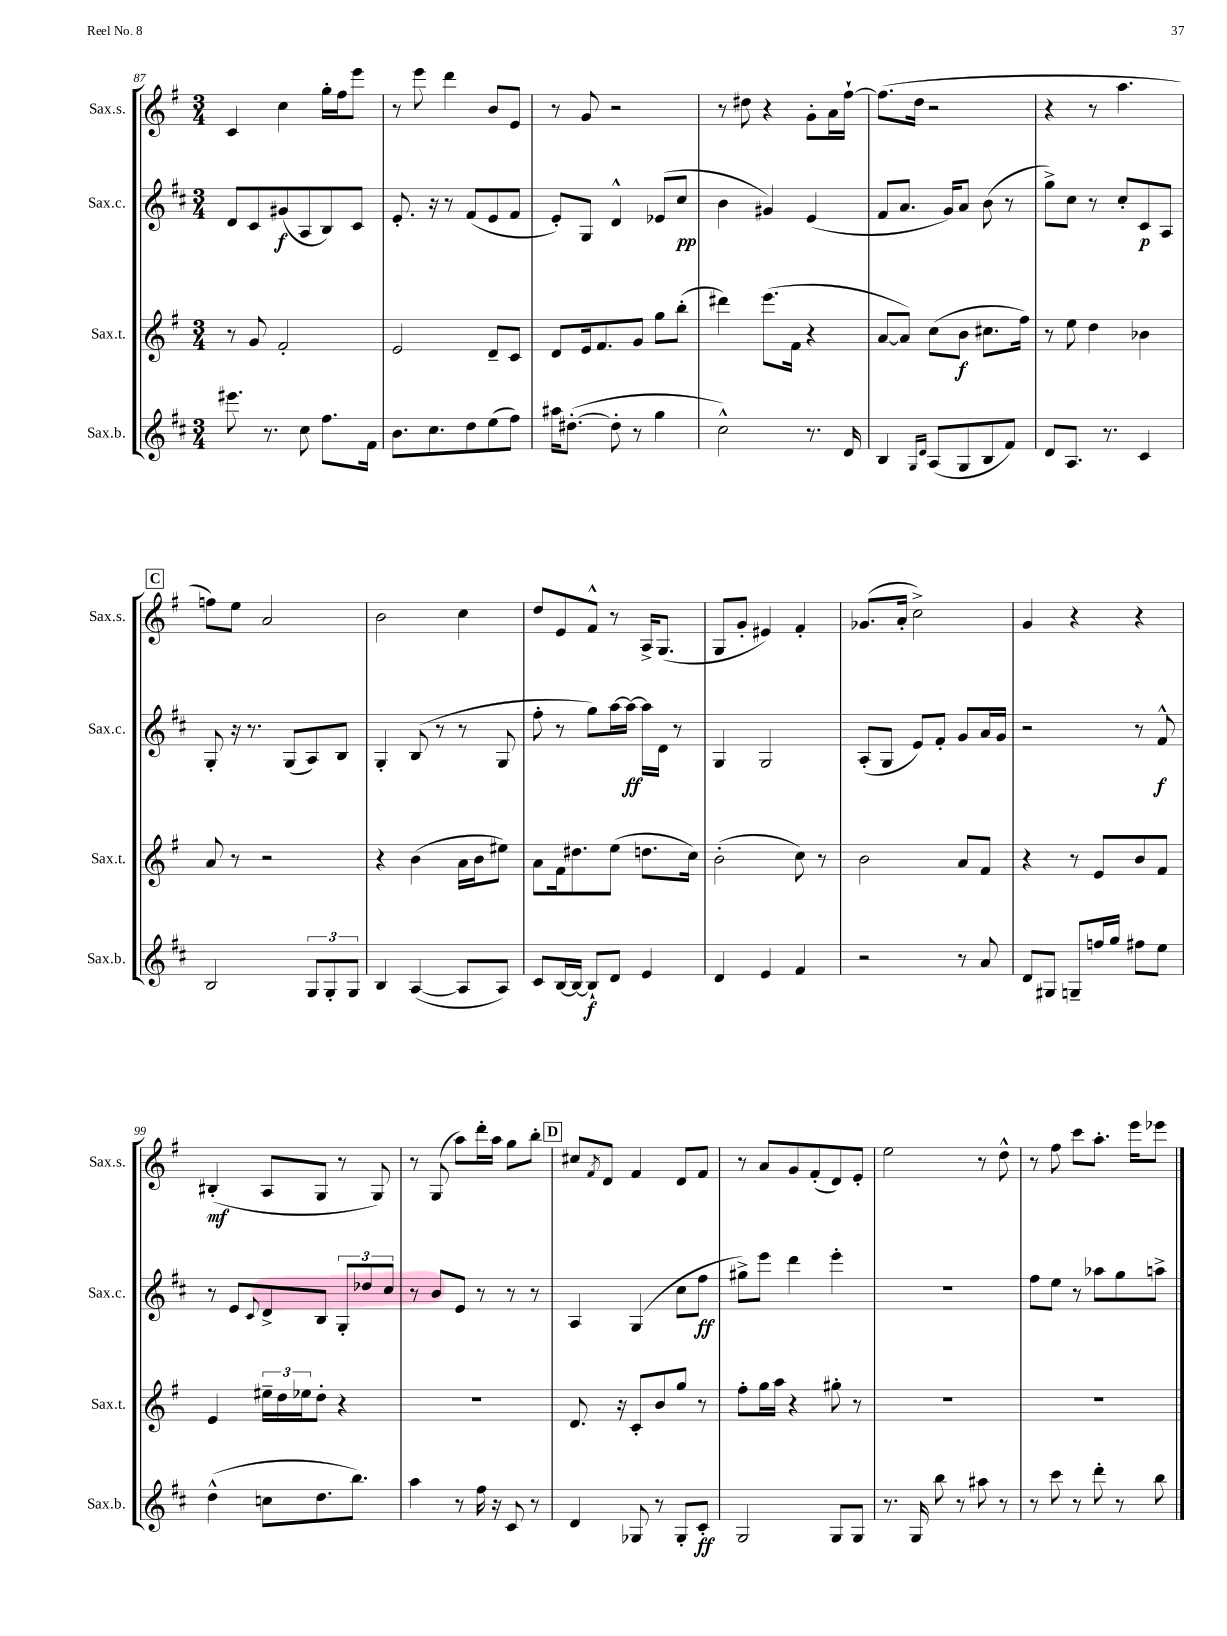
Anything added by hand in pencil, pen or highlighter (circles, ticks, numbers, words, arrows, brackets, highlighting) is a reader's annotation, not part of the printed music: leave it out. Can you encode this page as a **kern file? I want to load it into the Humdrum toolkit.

**kern	**kern	**kern	**kern
*staff4	*staff3	*staff2	*staff1
*clefG2	*clefG2	*clefG2	*clefG2
*k[f#c#]	*k[f#]	*k[f#c#]	*k[f#]
*M3/4	*M3/4	*M3/4	*M3/4
8.eee#	8r	8d	4c
.	8g	8c#	.
8.r	.	.	.
.	2f#'	(8g#	4cc
8cc#	.	8A	.
8.ff#	.	8B)	16gg'
.	.	.	16ff#
.	.	8c#	8eee
16f#	.	.	.
=	=	=	=
8.b	2e	8.e'	8r
.	.	.	8eee
8.cc#	.	16r	.
.	.	8r	4ddd
8dd	.	(8f#	.
(8ee	8d~	8e	8b
8ff#)	8c	8f#	8e
=	=	=	=
16aa#	8d	8e')	8r
([8.dd#'	.	.	.
.	16e	8G	8g
.	8.f#	.	.
8dd#']	.	4d^^	2r
8r	8g	.	.
4gg	8gg	(8e-	.
.	(8bb'	8cc#	.
=	=	=	=
2cc#^^)	4ddd#)	4b	8r
.	.	.	8dd#
.	(8.eee	4g#)	4r
.	16f#	.	.
8.r	4r	(4e	8g'
.	.	.	16a
16d	.	.	[16ff#`
=	=	=	=
4B	[8a	8f#	(8.ff#]
.	8a])	8.a	.
.	.	.	16dd
16qqG	.	.	.
16qqd	.	.	.
(8A	(8cc	.	2r
.	.	16g)	.
8G	8b	8a	.
8B	8.cc#	(8b	.
8f#)	.	8r	.
.	16ff#)	.	.
=	=	=	=
8d	8r	8gg^)	4r
8.A	8ee	8cc#	.
.	4dd	8r	8r
8.r	.	.	.
.	.	8cc#'	4.aa
4c#	4b-	8c#	.
.	.	8A	.
=	=	=	=
2B	8a	8G'	8ff)
.	8r	16r	8ee
.	.	8.r	.
.	2r	.	2a
.	.	(8G	.
12G	.	8A)	.
12G'	.	.	.
.	.	8B	.
12G	.	.	.
=	=	=	=
4B	4r	4G'	2b
([4A	(4b	(8B	.
.	.	8r	.
8A]	16a	8r	4cc
.	16b	.	.
8A)	8ee#)	8G	.
=	=	=	=
8c#	8a	8ff#'	8dd
[16B	16f#	8r	8e
16B_	8.dd#	.	.
8B`]	.	8gg)	8f#^^
8d	(8ee	[16aa	8r
.	.	16aa_	.
4e	8.dd	16aa]	16A^
.	.	16d	(8.G
.	.	8r	.
.	16cc)	.	.
=	=	=	=
4d	(2b'	4G	8G
.	.	.	8g'
4e	.	2G	4e#)
4f#	8cc)	.	4f#'
.	8r	.	.
=	=	=	=
2r	2b	(8A'	(8.g-
.	.	8G	.
.	.	.	16a'
.	.	8e)	2cc^)
.	.	8f#'	.
8r	8a	8g	.
8a	8f#	16a	.
.	.	16g	.
=	=	=	=
8d	4r	2r	4g
8G#	.	.	.
8G~	8r	.	4r
16ff	8e	.	.
16gg	.	.	.
8ff#	8b	8r	4r
8ee	8f#	8f#^^	.
=	=	=	=
(4dd^^	4e	8r	(4B#'
.	.	8e	.
.	.	8qqc#	.
8cc	24ee#~	8d^	8A
.	24dd	.	.
.	24ee-	.	.
8.dd	8dd'	8B	8G
.	4r	12G'	8r
8.bb)	.	.	.
.	.	12dd-	.
.	.	.	8G)
.	.	12cc#	.
=	=	=	=
4aa	2.r	8r	8r
.	.	8b	(8G
8r	.	8e	8aa)
16ff#	.	8r	16ddd'
16r	.	.	16aa
8c#	.	8r	8gg
8r	.	8r	8bb'
=	=	=	=
4d	8.d	4A	8cc#
.	.	.	8qf#
.	.	.	8d
.	16r	.	.
8G-	8c'	(4G	4f#
8r	8b	.	.
8G-'	8gg	8cc#	8d
8c#'	8r	8ff#	8f#
=	=	=	=
2G	8ff#'	8gg#^)	8r
.	16gg	8eee	8a
.	16aa	.	.
.	4r	4ddd	8g
.	.	.	(8f#'
8G	8gg#'	4eee'	8d)
8G	8r	.	8e'
=	=	=	=
8.r	2.r	2.r	2ee
16G	.	.	.
8bb	.	.	.
8r	.	.	.
8aa#	.	.	8r
8r	.	.	8dd^^
=	=	=	=
8r	2.r	8ff#	8r
8ccc#	.	8ee	8ff#
8r	.	8r	8ccc
8ddd'	.	8aa-	8.aa'
8r	.	8gg	.
.	.	.	16eee
8bb	.	8aa^	8eee-
==	==	==	==
*-	*-	*-	*-
